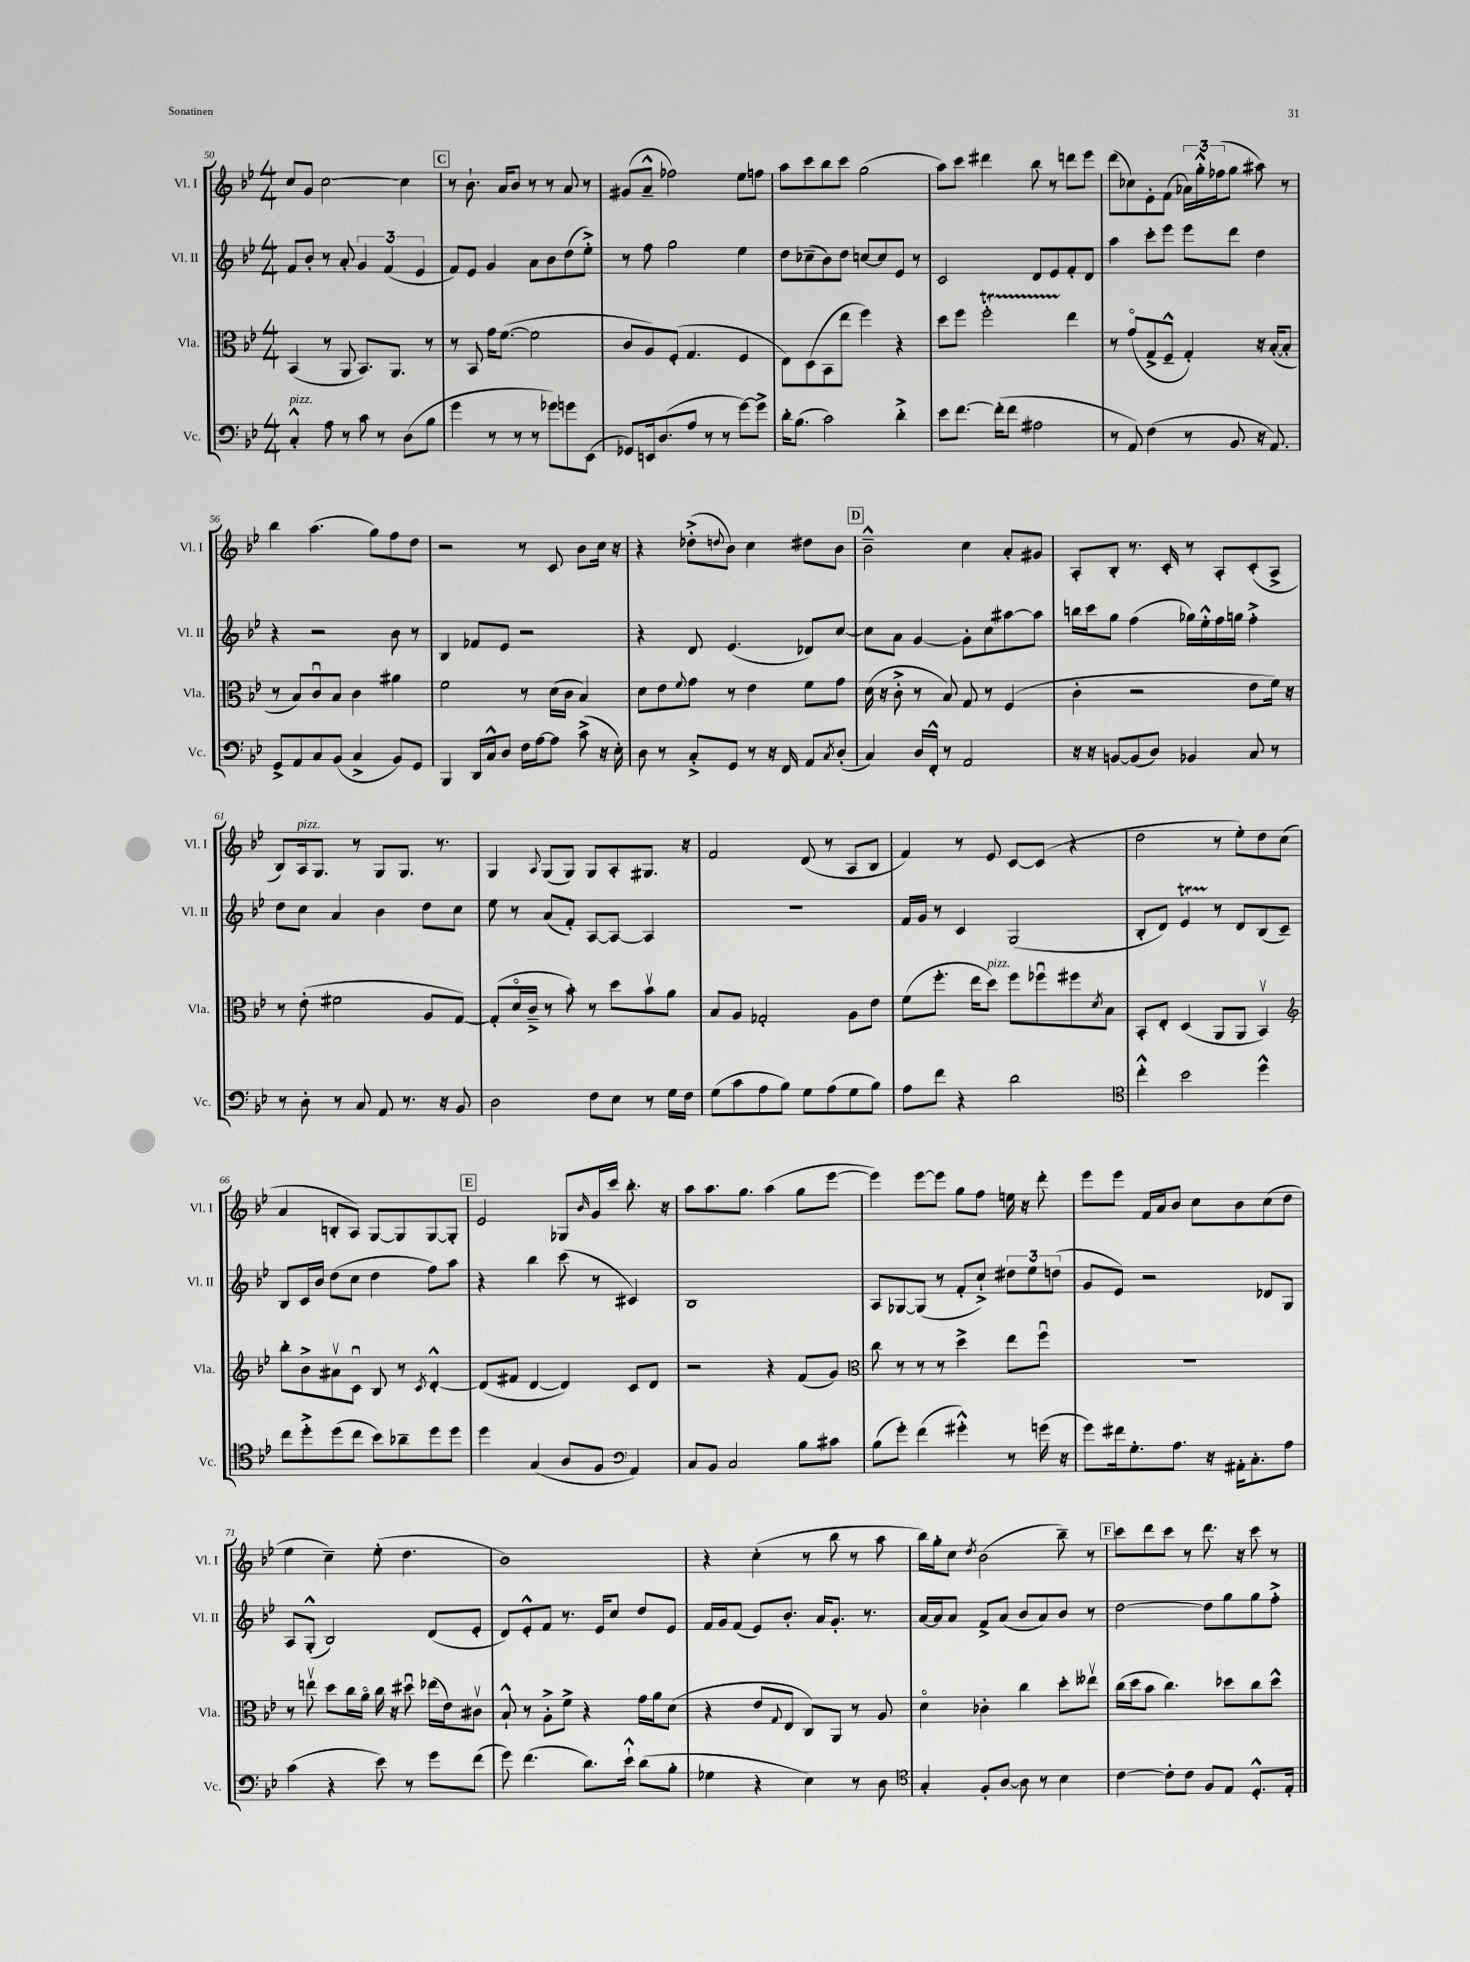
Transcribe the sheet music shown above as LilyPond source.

<<
\new StaffGroup <<
\new Staff = "s0" \with { instrumentName = "Vl. I" shortInstrumentName = "Vl. I" } {
    \clef treble \key bes \major \numericTimeSignature \time 4/4
    c''8 g'8 c''2~ c''4 |
    \mark \markup { \box "C" } r8 bes'8.-! a'16 bes'8 r8 r8 a'8 r8 |
    gis'8( a'8---^ fes''2) ees''8 f''8 |
    a''8 c'''8 bes''8 c'''8 g''2( |
    a''8) c'''8 dis'''4 bes''8 r8 d'''8 ees'''8 |
    d'''8( ces''8) ees'8-. f'8( \tuplet 3/2 { aes'16) g''16-.-^ fes''16( } g''8 ais''8) r8 |
    bes''4 a''4.( g''8) f''8 d''8 |
    r2 r8 c'8 bes'8 c''16 r16 |
    r4 des''8-.->( \appoggiatura { d''8 } bes'8) c''4 dis''8 bes'8 |
    \mark \markup { \box "D" } bes'2---^ c''4 a'8-. gis'8 |
    a8-. bes8-. r8. c'16-. r8 a8-. c'8-.( a8-> |
    bes8) a16^\markup { \italic "pizz." } g8. r8 g8 g8. r8. |
    g4 \appoggiatura { a8 } g8( g8) g8 a8-. gis8. r16 |
    f'2 d'8( r8 a8 bes8 |
    f'4) r8 ees'8 c'8~ c'8( r4 |
    d''2 r8 ees''8-.) d''8 c''8( |
    a'4 b8-. a8) g8~ g8 g8~ g8-. |
    \mark \markup { \box "E" } ees'2 ges8 \grace { bes'16 } g'16 c'''16 bes''8.-. r16 |
    a''8 a''8. g''8. a''4( g''8 ees'''8~ |
    ees'''4) ees'''8~ ees'''8 g''8 f''8 e''16 r16 d'''8-. |
    ees'''8 ees'''8 f'16 a'16 bes'8 c''8 bes'8 c''8( d''8 |
    ees''4 c''4--) ees''8-.( d''4. |
    bes'1) |
    r4 c''4-.( r8 bes''8 r8 a''8 |
    bes''16) g''16-. c''8 \acciaccatura { d''8 } bes'2( bes''8--) r8 |
    \mark \markup { \box "F" } c'''8 d'''8 c'''8 r8 d'''8. r16 c'''8 r8 \bar "|." |
}
\new Staff = "s1" \with { instrumentName = "Vl. II" shortInstrumentName = "Vl. II" } {
    \clef treble \key bes \major \numericTimeSignature \time 4/4
    f'8 bes'8-. r8 a'8-. \tuplet 3/2 { g'4 f'4( ees'4 } |
    \mark \markup { \box "C" } f'8) ees'8 g'4 a'8 bes'8 d''8( ees''8-.->) |
    r8 f''8 g''2 ees''4 |
    d''8 ces''8--( bes'8) d''8 c''8~ c''8 ees'8 r8 |
    c'2 d'8 ees'8 f'8-. d'8 |
    a''4 c'''8-. ees'''8 ees'''8 d'''8 d''4 |
    r4 r2 bes'8 r8 |
    bes4 fes'8 ees'8 r2 |
    r4 d'8 ees'4.( des'8) c''8~ |
    \mark \markup { \box "D" } c''8 a'8 g'4~ g'8-. c''8 ais''8~ ais''8 |
    b''16 c'''16 g''8 f''4( ges''16) ees''16-.-^ f''16 g''16 f''4-.-> |
    d''8 c''8 a'4 bes'4 d''8 c''8 |
    ees''8 r8 a'8( f'8-.) a8~ a8~ a4 |
    r1 |
    f'16 g'16 r8 c'4 g2( |
    bes8-. d'8) ees'4\startTrillSpan r8\stopTrillSpan d'8 bes8( c'8--) |
    bes8 c'16 bes'16 d''8( c''8 d''4 f''8) a''8 |
    \mark \markup { \box "E" } r4 bes''4 c'''8( r8 cis'4) |
    bes1 |
    a8 ges8~ ges8( r8 f'8-. c''8-!->) \tuplet 3/2 { dis''8 ees''8 d''8( } |
    g'8 ees'8) r2 des'8 g8 |
    a8 g8-.-^( bes2) d'8( ees'8-. |
    d'8) ees'8-.-^ f'8 r8. ees'16 c''8 d''8 ees'8 |
    f'16 g'16 f'8( ees'8) bes'8.-. a'16 g'8.-. r8. |
    a'16~ a'16 a'8 f'8-> a'8( bes'8 a'8) bes'8 r8 |
    \mark \markup { \box "F" } d''2~ d''8 g''8 g''8 f''8-.-> \bar "|." |
}
\new Staff = "s2" \with { instrumentName = "Vla." shortInstrumentName = "Vla." } {
    \clef alto \key bes \major \numericTimeSignature \time 4/4
    bes,4( r8 a,8 bes,8.) a,8. r8 |
    \mark \markup { \box "C" } r8 bes,8 g'16 f'8.~( f'2 |
    c'8 a8) f8-.( g4. f4 |
    ees8) d8( bes,8 ees''8 f''4) r4 |
    d''8 f''8 f''2-.\startTrillSpan ees''4\stopTrillSpan |
    r8 g'8\flageolet( g8-> f8---^ g4-.) r16 bes16~-.( bes8-. |
    r8 bes8) c'8\downbow bes8 c'4 ais'4 |
    f'2 r8 d'16( c'16 bes4) |
    d'8 ees'8 \appoggiatura { f'8 } g'8 r8 ees'4 f'8 g'8 |
    \mark \markup { \box "D" } d'16( r16 c'8-.-> r8 bes8) g8 r8 f4( |
    c'4-. r2 ees'8 f'16) r16 |
    r8 ees'8-.( fis'2 a8 g8~) |
    g8-.( d'16\flageolet c'16---> r8 bes'8-.) r8 d''8 bes'8\upbow a'8 |
    bes8 a8 ges2-. a8 ees'8 |
    f'8( f''8.-. ees''16 d''8^\markup { \italic "pizz." }) f''8 fes''8\downbow fis''8 \acciaccatura { d'8 } bes8 |
    bes,8-. ees8-. d4( a,8 a,8 bes,4\upbow) |
    \clef treble bes''8-. bes'8-> ais'8\upbow c'8\downbow bes8 r8 \acciaccatura { c'8 } d'4~-.-^ |
    \mark \markup { \box "E" } d'8( fis'8 d'4~ d'4) c'8 d'8 |
    r2 r4 f'8( g'8) |
    \clef alto c''8 r8 r8 r8 d''4-> ees''8 f''8\downbow |
    R1 |
    r8 e''8\upbow d''8 c''16 a'16\flageolet c''16 r16 dis''8\downbow ees''16( ees'16) cis'8\upbow |
    bes8-!-^ r8 a8-.-> f'8-> r4 g'16 a'16 d'8( |
    r4 ees'8 \appoggiatura { g8 } ees8 c8) a,8 r8 a8 |
    d'4\flageolet ces'4-. c''4 d''8-. eeses''8\upbow |
    \mark \markup { \box "F" } c''16( d''16 bes'8 c''4.) des''8 c''8 des''8-^ \bar "|." |
}
\new Staff = "s3" \with { instrumentName = "Vc." shortInstrumentName = "Vc." } {
    \clef bass \key bes \major \numericTimeSignature \time 4/4
    c4-.-^^\markup { \italic "pizz." } a8 r8 c'8 r8 d8( bes8 |
    \mark \markup { \box "C" } g'4 r8 r8 r8 ges'8) g'8 ees,8( |
    ges,8) e,16 d8.( a8 r8 r8 g'8~) g'8-> |
    d'16-. bes8.( c'2) d'4-.-> |
    ees'8 f'8.~ f'16-.( f'8 ais2 |
    r8 a,8) f4( r8 bes,8 r16 a,8.) |
    g,8-> a,8 c8 bes,8( c4-> bes,8) g,8 |
    bes,,4 d,16 c16-^ d8 f16 a16~ a8 c'8->( r16 ees16-.) |
    d8 r8 c8-.-> g,8 r8 r16 f,16 a,8 \acciaccatura { c8 } d8-.( |
    \mark \markup { \box "D" } c4) d16 f,16-.-^ r8 a,2 |
    r16 r16 b,8~ b,8( d8) bes,4 c8 r8 |
    r8 d8-. r8 c8 a,8 r8. r16 bes,8 |
    d2 f8 ees8 r8 g16 f16 |
    g8( c'8 a8 bes8) g8 a8( g8 bes8) |
    a8 f'8 r4 d'2 |
    \clef tenor c''4-.-^ bes'2 d''4-^ |
    c''8 d''8-.-> d''8( c''8 bes'8) aes'8-- d''8 d''8 |
    \mark \markup { \box "E" } d''4 g4( a8 f8 \clef bass a,4) |
    c8 bes,8 c2 bes8 cis'8 |
    bes8( g'8-.) f'4( gis'4-.-^) r8 g'16( r16 |
    g'8) fis'16 g8.-. a8. r16 ais,16-. c8.-. a8 |
    c'4( r4 ees'8) r8 g'8 f'8( |
    g'8) f'4.( d'8.) ees'16-!-^ d'8( bes8-. |
    ges4 r4 ees4) r8 d8 |
    \clef tenor g4-. f8-. a8~ a8 r8 bes4 |
    \mark \markup { \box "F" } c'4~ c'8-. c'8 f8 ees8 d8.-.-^ ees16-. \bar "|." |
}
>>
>>
\layout { \context { \Score currentBarNumber = #50 } }
